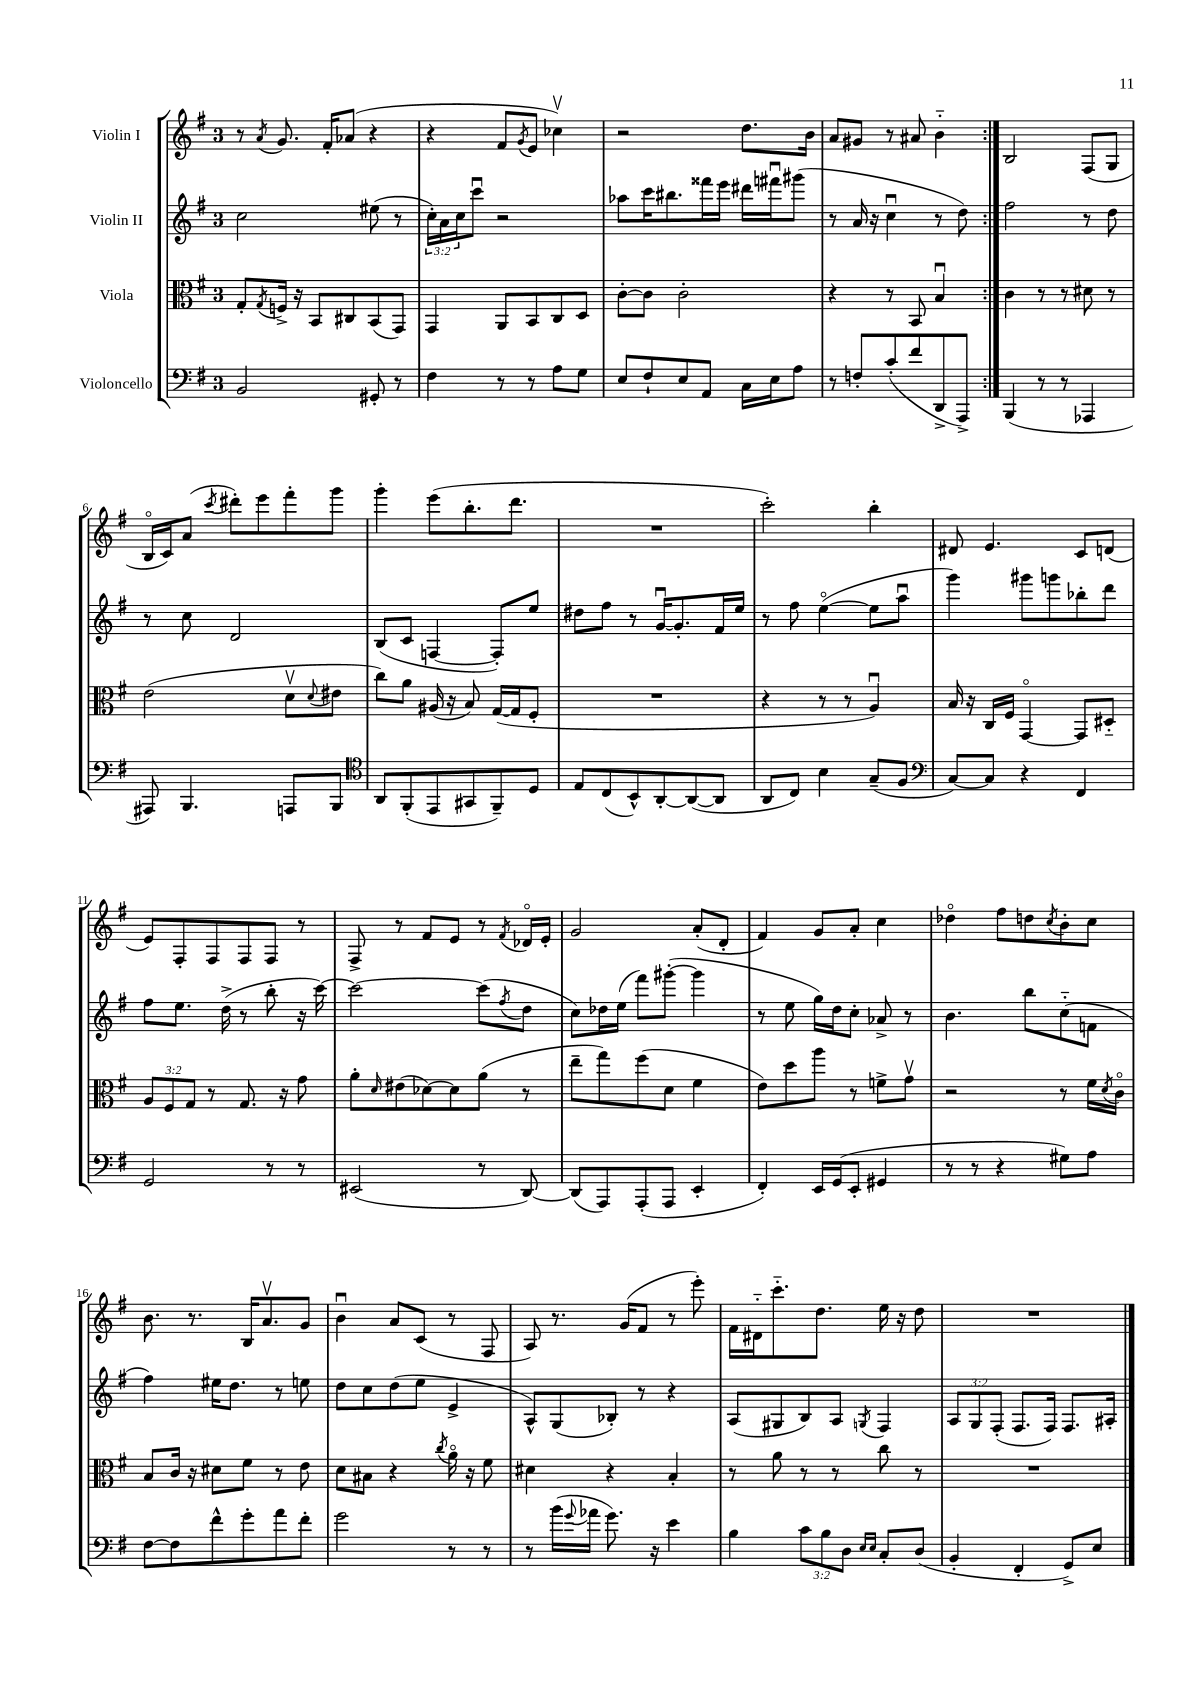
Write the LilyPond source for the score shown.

<<
\new StaffGroup <<
\new Staff = "s0" \with { instrumentName = "Violin I" } {
    \clef treble \key g \major \once \override Staff.TimeSignature.style = #'single-digit \time 3/4
    \repeat volta 2 { r8 \acciaccatura { a'8 } g'8. fis'16-. aes'8( r4 |
    r4 fis'8 \acciaccatura { g'8 } e'8 ces''4\upbow) |
    r2 d''8. b'16 |
    a'8 gis'8 r8 ais'8 b'4-_ | }
    b2 fis8( g8 |
    b16\flageolet c'16) a'8( \acciaccatura { c'''8 } dis'''8-.) e'''8 fis'''8-. g'''8 |
    g'''4-. e'''8( b''8.-. d'''8. |
    R2. |
    c'''2-.) b''4-. |
    dis'8 e'4. c'8 d'8( |
    e'8) fis8-. fis8 fis8 fis8 r8 |
    fis8-> r8 fis'8 e'8 r8 \acciaccatura { fis'8 } des'16\flageolet e'16-. |
    g'2 a'8-.( d'8-. |
    fis'4) g'8 a'8-. c''4 |
    des''4\flageolet fis''8 d''8 \acciaccatura { c''8 } b'8-. c''8 |
    b'8. r8. b16 a'8.\upbow g'8 |
    b'4\downbow a'8 c'8( r8 fis8 |
    a8) r8. g'16( fis'8 r8 e'''8-.) |
    fis'16 dis'16-_ c'''8.-_ d''8. e''16 r16 d''8 |
    R2. \bar "|." |
}
\new Staff = "s1" \with { instrumentName = "Violin II" } {
    \clef treble \key g \major \once \override Staff.TimeSignature.style = #'single-digit \time 3/4 \override Staff.TupletNumber.text = #tuplet-number::calc-fraction-text
    \repeat volta 2 { c''2 eis''8( r8 |
    \tuplet 3/2 { c''16-.) a'16 c''16 } c'''8\downbow r2 |
    aes''8 c'''16 bis''8. fisis'''16 e'''16 dis'''16 fis'''16\downbow gis'''8( |
    r8 a'16 r16 c''4\downbow r8 d''8) | }
    fis''2 r8 d''8 |
    r8 c''8 d'2 |
    b8( c'8 f4~ f8-.) e''8 |
    dis''8 fis''8 r8 g'16~\downbow g'8.-. fis'16 e''16 |
    r8 fis''8 e''4~\flageolet( e''8 a''8\downbow |
    g'''4) gis'''8 g'''8 bes''8-. d'''8 |
    fis''8 e''8. d''16->( r8 b''8-. r16 c'''16~) |
    c'''2~ c'''8( \acciaccatura { fis''8 } d''8 |
    c''8) des''16 e''16( fis'''8) gis'''8~-.( gis'''4 |
    r8 e''8 g''16) d''16 c''8-. aes'8-> r8 |
    b'4. b''8 c''8-_( f'8 |
    fis''4) eis''16 d''8. r8 e''8 |
    d''8 c''8 d''8( e''8 e'4-> |
    a8-^) g8( bes8-.) r8 r4 |
    a8( gis8 b8) a8 \acciaccatura { g8 } fis4 |
    \tuplet 3/2 { a8 g8 fis8-.( } fis8. fis16) fis8. ais16-. \bar "|." |
}
\new Staff = "s2" \with { instrumentName = "Viola" } {
    \clef alto \key g \major \once \override Staff.TimeSignature.style = #'single-digit \time 3/4 \override Staff.TupletNumber.text = #tuplet-number::calc-fraction-text
    \repeat volta 2 { g8-. \acciaccatura { g8 } f16-> r16 b,8 cis8 b,8( g,8) |
    g,4 a,8 b,8 c8 d8 |
    c'8~-. c'8 c'2-. |
    r4 r8 b,8 b4\downbow | }
    c'4 r8 r8 dis'8 r8 |
    e'2( d'8\upbow \appoggiatura { d'8 } eis'8 |
    c''8) a'8 ais16( r16 b8) g16~( g16 fis8-. |
    R2. |
    r4 r8 r8 a4\downbow) |
    b16 r16 c16 fis16 g,4~\flageolet g,8 dis8-_ |
    \tuplet 3/2 { a8 fis8 g8 } r8 g8. r16 g'8 |
    a'8-. \grace { d'16 } eis'8( des'8~) des'8 a'8( r8 |
    e''8-- g''8) fis''8( d'8 fis'4 |
    e'8) d''8 a''8 r8 f'8-> g'8\upbow |
    r2 r8 fis'16 \acciaccatura { d'8 } c'16\flageolet |
    b8 c'16 r16 dis'8 fis'8 r8 e'8 |
    d'8 bis8 r4 \acciaccatura { c''8 } a'16\flageolet r16 fis'8 |
    dis'4 r4 b4-. |
    r8 a'8 r8 r8 c''8 r8 |
    R2. \bar "|." |
}
\new Staff = "s3" \with { instrumentName = "Violoncello" } {
    \clef bass \key g \major \once \override Staff.TimeSignature.style = #'single-digit \time 3/4 \override Staff.TupletNumber.text = #tuplet-number::calc-fraction-text
    \repeat volta 2 { b,2 gis,8-. r8 |
    fis4 r8 r8 a8 g8 |
    e8 fis8-! e8 a,8 c16 e16 a8 |
    r8 f8-. c'8-.( fis'8 d,8-> a,,8->) | }
    b,,4( r8 r8 aes,,4 |
    ais,,8) b,,4. a,,8 b,,8 |
    \clef tenor a,8 fis,8-.( e,8 gis,8 fis,8--) d8 |
    e8 c8( b,8-^) a,8~-. a,8~( a,8 |
    a,8 c8) b4 g8--( fis8 |
    \clef bass c8~) c8 r4 fis,4 |
    g,2 r8 r8 |
    eis,2( r8 d,8~) |
    d,8( a,,8) a,,8-.( a,,8 e,4-. |
    fis,4-.) e,16 g,16( e,8-. gis,4 |
    r8 r8 r4 gis8) a8 |
    fis8~ fis8 fis'8-^ g'8-. a'8 fis'8-. |
    g'2 r8 r8 |
    r8 b'16( \appoggiatura { g'8 } aes'16 g'8.) r16 e'4 |
    b4 \tuplet 3/2 { c'8 b8 d8 } \grace { e16 e16 } c8-. d8( |
    b,4-. fis,4-. g,8->) e8 \bar "|." |
}
>>
>>
